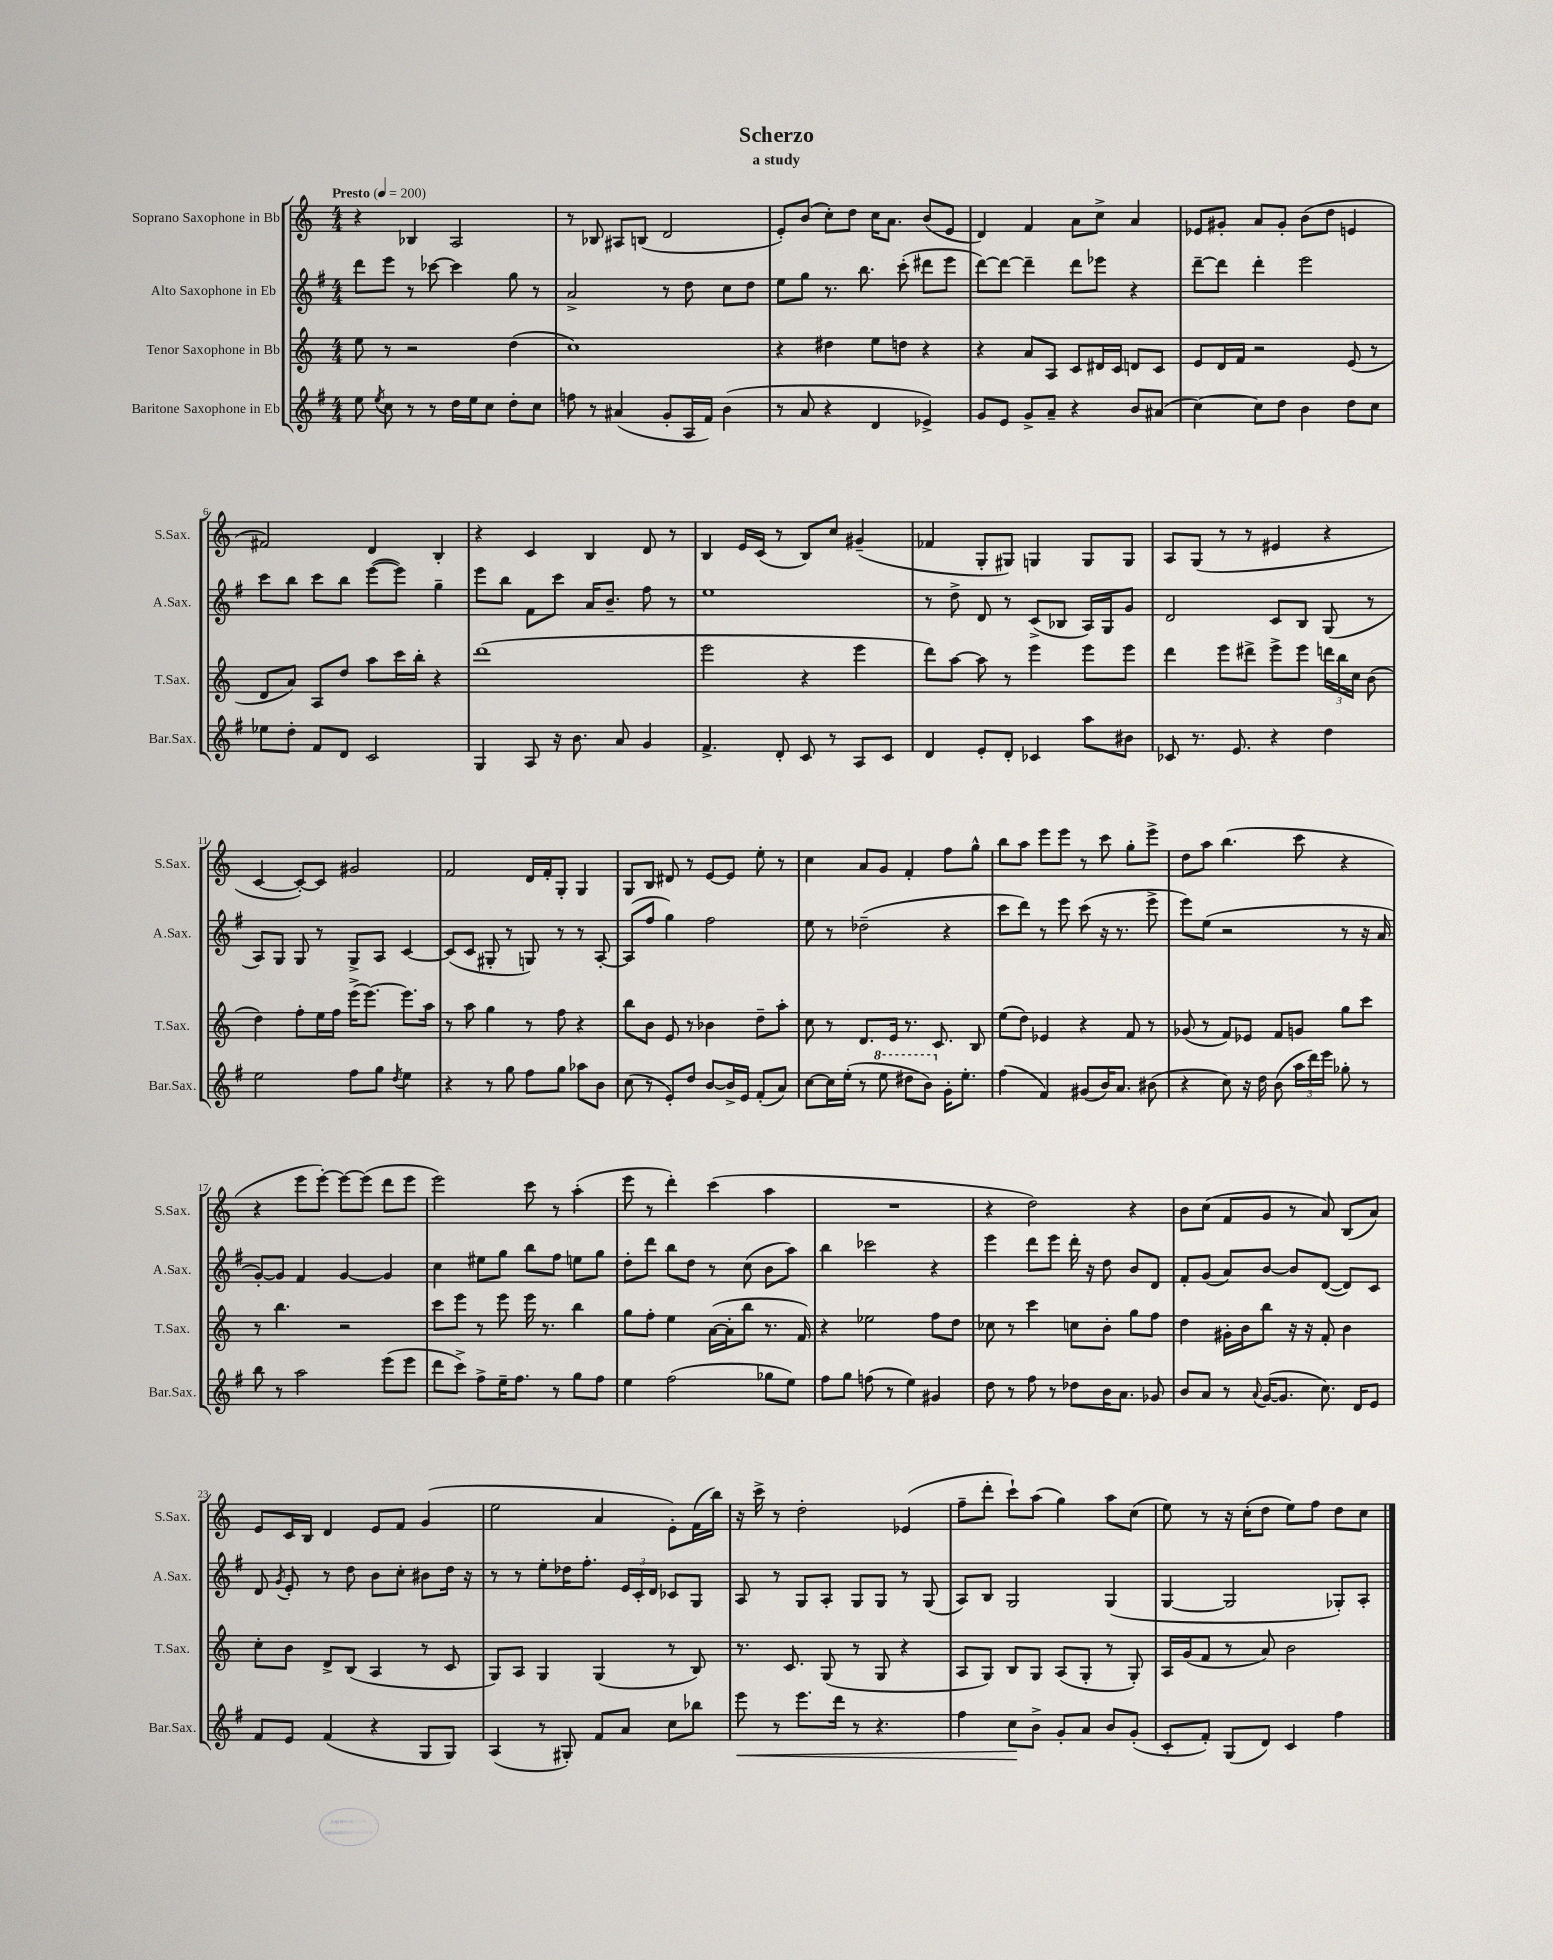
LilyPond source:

\header { title = "Scherzo" subtitle = "a study" }
<<
\new StaffGroup <<
\new Staff = "s0" \with { instrumentName = "Soprano Saxophone in Bb" shortInstrumentName = "S.Sax." } {
    \clef treble \key c \major \numericTimeSignature \time 4/4 \tempo "Presto" 4 = 200
    \autoBeamOff r4 bes4 a2 |
    r8 bes8 ais8[ b8]( d'2 |
    e'8[-.) b'8]( c''8[-.) d''8] c''16[ a'8.] b'8[( e'8] |
    d'4) f'4 a'8[ c''8]-> a'4 |
    ees'8[ gis'8]-. a'8[ gis'8]-. b'8[( d''8] e'4 |
    fis'2) d'4 b4-. |
    r4 c'4 b4 d'8 r8 |
    b4 e'16[ c'16]( r8 b8[) c''8] gis'4--( |
    fes'4 g8[-. gis8]) g4 g8[ g8] |
    a8[ g8]( r8 r8 eis'4 r4 |
    c'4~ c'8[~-.) c'8] gis'2 |
    f'2 d'16[ f'16-. g8]-. g4 |
    g8[ b8] dis'8 r8 e'8[~ e'8] e''8-. r8 |
    c''4 a'8[ g'8] f'4-. f''8[ g''8]-^ |
    b''8[ a''8] e'''8[ e'''8] r8 c'''8 g''8[-. e'''8]-> |
    d''8[ a''8] b''4.( c'''8 r4 |
    r4 e'''8[ e'''8]~-.) e'''8[~ e'''8]( d'''8[ e'''8] |
    e'''2) c'''8 r8 a''4-.( |
    e'''8 r8 d'''4-.) c'''4( a''4 |
    R1 |
    r4 d''2) r4 |
    b'8[ c''8]( f'8[ g'8] r8 a'8) b8[( a'8]) |
    e'8[ c'16 b16] d'4 e'8[ f'8] g'4( |
    e''2 a'4 e'8[-.) f'16( b''16]) |
    r16 c'''16-> r8 d''2-. ees'4( |
    f''8[-- d'''8]-. c'''8[-!) a''8]( g''4) a''8[ c''8]( |
    e''8) r8 r16 c''16[-.( d''8] e''8[) f''8] d''8[ c''8] \bar "|." |
}
\new Staff = "s1" \with { instrumentName = "Alto Saxophone in Eb" shortInstrumentName = "A.Sax." } {
    \clef treble \key g \major \numericTimeSignature \time 4/4
    \autoBeamOff d'''8[ e'''8] r8 ces'''8~ ces'''4 g''8 r8 |
    a'2-> r8 d''8 c''8[ d''8] |
    e''8[ g''8] r8. b''8. c'''8-.( dis'''8[ e'''8] |
    d'''8[~) d'''8]~ d'''4-- d'''8[ ees'''8] r4 |
    d'''8[~-- d'''8] d'''4-. e'''2 |
    c'''8[ b''8] c'''8[ b''8] e'''8[~( e'''8]) g''4-- |
    e'''8[ b''8] fis'8[ c'''8] a'16[ b'8.]-- fis''8 r8 |
    e''1 |
    r8 d''8-> d'8 r8 c'8[->( bes8] a16[) g16 g'8] |
    d'2 c'8[ b8] g8( r8 |
    a8[) g8] g8 r8 g8[-> a8] c'4~ |
    c'8[( c'8] gis8-. r8 g8) r8 r8 a8~-. |
    a8[( fis''8] g''4) fis''2 |
    e''8 r8 des''2--( r4 |
    c'''8[ d'''8]) r8 e'''8 c'''8( r16 r8. e'''8-> |
    e'''8[) e''8]( r2 r8 r16 a'16 |
    g'8[~-.) g'8] fis'4 g'4~ g'4 |
    c''4 eis''8[ g''8] b''8[ fis''8] e''8[ g''8] |
    d''8[-. d'''8] b''8[ d''8] r8 c''8( b'8[ a''8]) |
    b''4 ces'''2 r4 |
    e'''4 d'''8[ e'''8] d'''16-. r16 d''8 b'8[ d'8] |
    fis'8[-. g'8]( a'8[) b'8]~ b'8[ d'8]~( d'8[) c'8] |
    d'8 \acciaccatura { g'8 } e'8-. r8 d''8 b'8[ c''8]-. bis'8[ d''16] r16 |
    r8 r8 e''8[-. des''16 fis''8.]-. \tuplet 3/2 { e'16[ c'16-. d'16] } ces'8[ g8] |
    a8 r8 g8[ a8]-. g8[ g8] r8 g8( |
    a8[) b8] g2 g4( |
    g4~ g2 ges8[-.) a8]-. \bar "|." |
}
\new Staff = "s2" \with { instrumentName = "Tenor Saxophone in Bb" shortInstrumentName = "T.Sax." } {
    \clef treble \key c \major \numericTimeSignature \time 4/4
    \autoBeamOff e''8 r8 r2 d''4( |
    c''1) |
    r4 dis''4 e''8[ d''8] r4 |
    r4 a'8[ a8] c'8[ dis'16 c'16] d'8[ c'8] |
    e'8[ d'16 f'16] r2 e'8( r8 |
    d'8[ a'8]) a8[ d''8] a''8[ c'''16 b''16]-. r4 |
    d'''1( |
    e'''2 r4 e'''4 |
    d'''8[) a''8]~ a''8 r8 e'''4 e'''8[ e'''8] |
    d'''4 e'''8[ dis'''8]-> e'''8[-> e'''8] \tuplet 3/2 { d'''16[ b''16 c''16] } b'8( |
    d''4) f''8[-. e''16 f''16] e'''16[->( e'''8.]~) e'''8.[ a''16] |
    r8 a''8 g''4 r8 f''8 r4 |
    b''8[ b'8] e'8 r8 bes'4 d''8[-- a''8]-. |
    c''8 r8 d'8.[ e'16] r8. c'8. b8 |
    e''8[( d''8]) ees'4 r4 f'8 r8 |
    ges'8( r8 f'8[) ees'8] f'8[ g'8] g''8[ c'''8] |
    r8 b''4. r2 |
    c'''8[ e'''8] r8 e'''8 e'''16 r8. b''4 |
    g''8[ f''8]-. e''4 a'16[~( a'16-. b''8] r8. f'16) |
    r4 ees''2 f''8[ d''8] |
    ces''8 r8 c'''4 c''8[ b'8]-. g''8[ f''8] |
    d''4 gis'16[-. b'16 b''8] r16 r16 f'8-. b'4 |
    c''8[-. b'8] d'8[-> b8]( a4 r8 c'8 |
    g8[) a8] g4 g4( r8 b8) |
    r8. c'8. g8( r8 g8 r4 |
    a8[ g8]) b8[ g8] a8[( g8]-. r8 g8-.) |
    a16[ g'16( f'8] r8 a'8) b'2 \bar "|." |
}
\new Staff = "s3" \with { instrumentName = "Baritone Saxophone in Eb" shortInstrumentName = "Bar.Sax." } {
    \clef treble \key g \major \numericTimeSignature \time 4/4
    \autoBeamOff e''8 \acciaccatura { e''8 } c''8 r8 r8 d''16[ e''16 c''8] d''8[-. c''8] |
    f''8 r8 ais'4( g'8[-. a16 fis'16]) b'4( |
    r8 a'8 r4 d'4 ees'4->) |
    g'8[ e'8] g'8[-> a'8]-- r4 b'8[ ais'8]( |
    c''4~) c''8[ d''8] b'4 d''8[ c''8] |
    ees''8[ d''8]-. fis'8[ d'8] c'2 |
    g4 a8 r16 b'8. a'8 g'4 |
    fis'4.-> d'8-. c'8 r8 a8[ c'8] |
    d'4 e'8[-. d'8]-. ces'4 a''8[ bis'8] |
    ces'8 r8. e'8. r4 d''4 |
    e''2 fis''8[ g''8] \acciaccatura { d''8 } e''4 |
    r4 r8 g''8 fis''8[ g''8] aes''8[ b'8] |
    c''8( r8 e'8[-.) d''8] b'8[~ b'16-> e'16] fis'8[-.( a'8]) |
    c''8[~ c''16 e''16]-.( r8 \ottava #1 e'''8 dis'''8[ b''8]) \ottava #0 g'16[-. e''8.]-. |
    fis''4( fis'4) gis'8[( b'16) a'8.] bis'8( |
    r4 c''8) r16 d''16 b'8( \tuplet 3/2 { a''16[ d'''16) e'''16] } ges''8-. r8 |
    b''8 r8 a''2 e'''8[( e'''8] |
    d'''8[ c'''8]->) fis''8[-> e''16-- fis''8.] r8 g''8[ fis''8] |
    e''4 fis''2( ges''8[ e''8]) |
    fis''8[ g''8] f''8( r8 e''4) gis'4 |
    d''8 r8 fis''8 r8 des''8[ b'16 a'8.] ges'8 |
    b'8[ a'8] r8 \appoggiatura { a'8 } g'16[~( g'8.] c''8.) d'16[ e'8] |
    fis'8[ e'8] fis'4( r4 g8[ g8]) |
    a4( r8 gis8-.) fis'8[ a'8] c''8[ bes''8] |
    e'''8\< r8 e'''8.[ d'''16] r8 r4. |
    fis''4 c''8[\! b'8]-> g'8[-. a'8] b'8[ g'8]-.( |
    c'8[-. fis'8]-.) g8[( d'8]) c'4 fis''4 \bar "|." |
}
>>
>>
